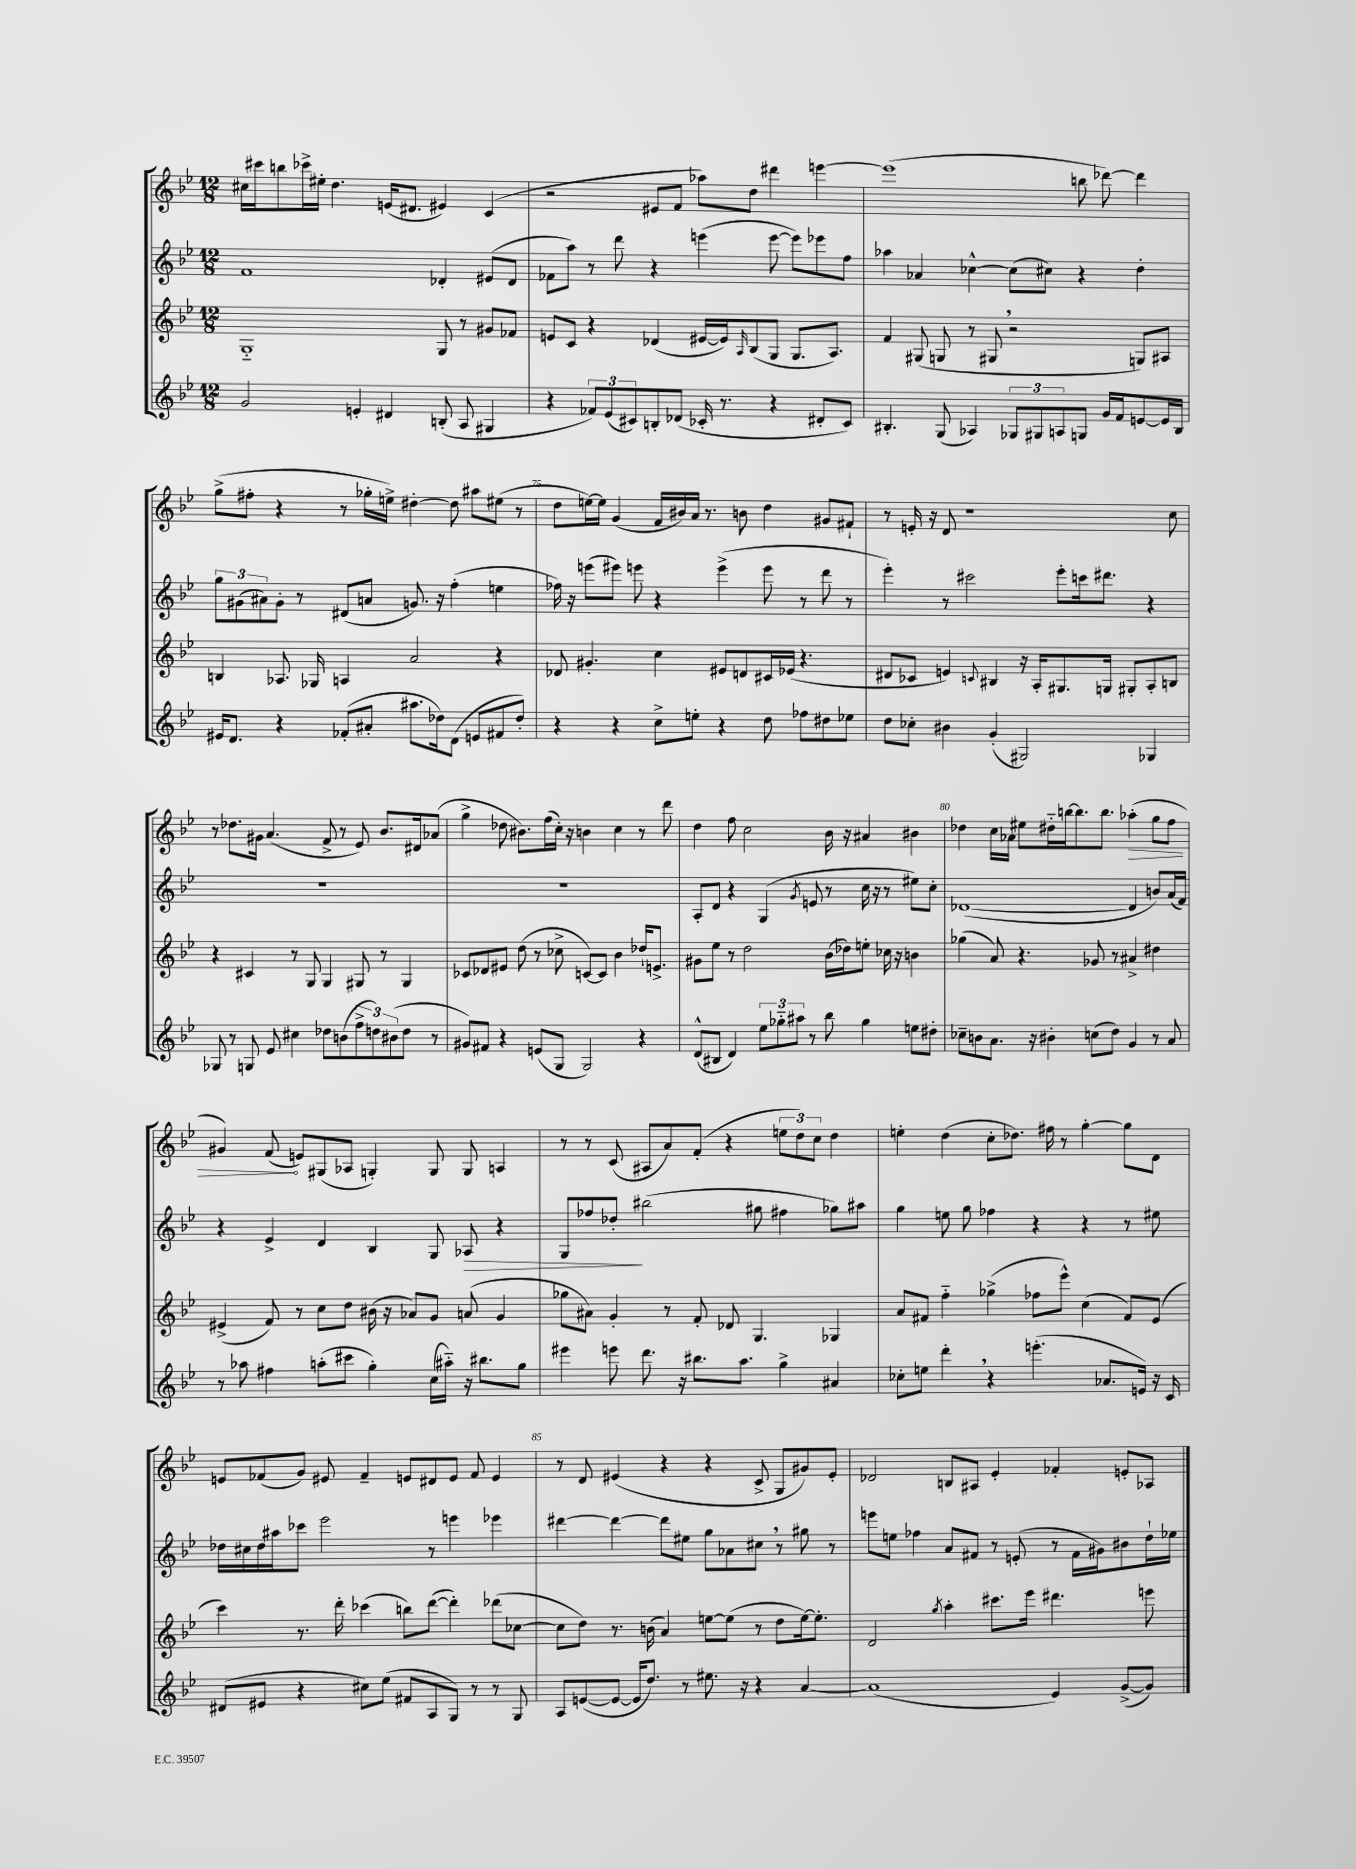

**kern	**kern	**kern	**kern
*staff4	*staff3	*staff2	*staff1
*clefG2	*clefG2	*clefG2	*clefG2
*k[b-e-]	*k[b-e-]	*k[b-e-]	*k[b-e-]
*M12/8	*M12/8	*M12/8	*M12/8
2g	1G'~	1f	16cc#
.	.	.	16ccc#
.	.	.	8bb
.	.	.	16ccc-^
.	.	.	16ee#'
.	.	.	4.dd
4e'	.	.	.
4d#	.	.	(16e
.	.	.	8.d#
(8B'	8G	4d-'	4e#)
8A	8r	.	.
4G#	8g#	(8e#	(4c
.	8f-	8d-	.
=	=	=	=
4r	8e	8f-	2r
.	8c	8aa)	.
12f-)	4r	8r	.
(12e-	.	.	.
.	.	8ddd	.
12c#)	.	.	.
8B'	(4d-	4r	8e#
(8d-	.	.	8f
16c-'	[16e#	(4eee	8aa-)
8.r	16e#])	.	.
.	16qqA	.	.
.	(8B-	.	8dd
4r	8G	[8eee	4ddd#
.	8.G	8eee])	.
8d#'	.	8eee-	[4eee
.	8.A)	.	.
8c-)	.	8ff	.
=	=	=	=
4.B#'	4f	4aa-	(1eee]
.	(8G#	4a-	.
(8G	8G	.	.
4A-)	8r	[4cc-^^	.
.	8G#	.	.
12G-	2r	(8cc-]	.
12G#	.	.	.
.	.	8cc#)	.
12A	.	.	.
8G	.	4r	8bb
16g	.	.	[8ddd-)
16f	.	.	.
[8e	8G)	4dd'	4ddd-]
16e]	8A#	.	.
16B#	.	.	.
=	=	=	=
16e#	4B	12gg	(8gg^
8.d	.	.	.
.	.	(12g#	.
.	.	.	8ff#'
.	.	12a#)	.
4r	8.A-	8g#'	4r
.	.	8r	.
.	16G-	.	.
(8f-'	4A	(8d#	8r
8a#'	.	8a	16gg-'
.	.	.	16ee^)
8.aa#	2a	8.g)	[4dd#'
16dd-)	.	16r	.
(8d	.	(4ff'	8dd#]
8e	.	.	8aa#
8f#	4r	4ee	(8ee#
8dd-')	.	.	8r
=	=	=	=
4r	8d-	16ff-)	8dd
.	.	16r	.
.	4.g#'	(8eee	[16ee)
.	.	.	16ee]
4r	.	8eee#)	(4g
.	.	8eee	.
8cc^	4cc	4r	16f
.	.	.	16b#)
8ee'	.	.	16a
.	.	.	8.r
4r	8e#	(4eee^	.
.	8d	.	8b
8dd	16c#	8eee	4dd
.	(16e-	.	.
8ff-	4.r	8r	.
8dd#	.	8ddd	8g#
8ee-	.	8r	8f#`
=	=	=	=
8dd	8d#	4eee-')	8r
8cc-'	8c-	.	16e'
.	.	.	16r
4b#	4e)	8r	8d
.	.	2ccc#	1r
.	8qqc	.	.
(4g'	4B#	.	.
2G#)	16r	.	.
.	16A'	.	.
.	8.G#	8eee-'	.
.	.	16ccc	.
.	16G	8.ddd#	.
.	8G#'	.	.
4G-	8A'	4r	.
.	8B	.	8cc
=	=	=	=
8G-	4r	1.r	8r
8r	.	.	8.dd-
8G	4c#	.	.
.	.	.	16g#
8e-	.	.	(4.a
4cc#	8r	.	.
.	8G	.	.
8dd-	4G	.	8f^
(8b	.	.	8r
12ff^	8G#	.	8e-)
12dd)	.	.	.
.	8r	.	8.b-
(12b#	.	.	.
8dd	4G#	.	.
.	.	.	16d#
8r	.	.	(8a-
=	=	=	=
8g#)	8c-	1.r	4gg^
8f#	8d-	.	.
4r	8e#	.	8dd-
.	(8dd	.	8.b#)
(8e	8r	.	.
.	.	.	(16ff
8G	8cc-^	.	16cc')
.	.	.	16r
2G)	[8c)	.	4b
.	8c]	.	.
.	4b-	.	4cc
4r	16dd-`	.	8r
.	8.e^	.	.
.	.	.	8ddd
=	=	=	=
(8d^^	8g#	8A'	4dd
8B#	8ee-	8d	.
4d)	8r	4r	8ff
.	2dd	.	2cc
12ee-	.	(4G	.
12gg-'~	.	.	.
12aa#	.	.	.
.	.	8qg	.
8r	.	8e	.
8bb-	(16b-	8r	16b-
.	16dd-)	.	16r
4gg-	8ee'	16cc	4a#
.	.	16r	.
.	16cc-	8r	.
.	16r	.	.
8ee	4b	8ee#)	4b#
8dd#'	.	8cc'	.
=	=	=	=
8cc-~	(4gg-	([1d-	4dd-
8b	.	.	.
8.a	8a)	.	16cc
.	.	.	16a-
.	4.r	.	8ee#
16r	.	.	.
4b#'	.	.	16dd#'~
.	.	.	[16bb
.	.	.	8.bb]
(8cc	8g-	.	.
.	.	.	8.bb
8dd)	8r	.	.
4g	4a#^	4d-]	(4aa-'
8r	4dd#	8b)	8gg
8a	.	(16a	8ff
.	.	16f)	.
=	=	=	=
8r	(4e#^	4r	4g#)
8aa-	.	.	.
4ff#	8f)	4e-^	(8f
.	8r	.	8e)
(8aa'	8cc	4d	(8G#
8ccc#	8dd	.	8A-
4gg')	(16b#	4B-	4G')
.	16r	.	.
.	8a-)	.	.
(16cc	8g	8G	8G
16aa#'~)	.	.	.
16r	(8a	8A-	8G
8.bb#	.	.	.
.	4g	4r	4A
8gg	.	.	.
=	=	=	=
4eee#	8gg-	8G	8r
.	8a#)	8ff-	8r
8eee	4g'	8dd-'	(8c
8.ddd	.	(2bb#	8A#
.	8r	.	8a)
16r	.	.	.
8.bb#	8f'	.	(8f'
.	8d-	.	4r
8.aa	.	.	.
.	4.G	8gg#	.
4gg^	.	4ff#	12ee
.	.	.	12dd)
.	.	.	12cc
4a#	4G-	8gg-)	4dd
.	.	8aa#	.
=	=	=	=
8cc-'	8a	4gg	4ee'
8ee	8f#	.	.
4ddd'	4ff'~	8ee	(4dd
.	.	8gg	.
4r	(4gg-^	4ff-	8cc'
.	.	.	8.dd-)
(4.eee'	8ff-	4r	.
.	.	.	16ff#
.	8eee-^^)	.	8r
.	(4cc	4r	[4gg'
8.a-	.	.	.
.	8f#)	8r	8gg]
16e)	.	.	.
16r	(8e-	8ee#	8d
16c	.	.	.
=	=	=	=
(8d#	4ccc)	16dd-	8e
.	.	16cc#	.
8e#	.	16dd-	(8f-
.	.	16aa#	.
4r	8.r	8ccc-	8g)
.	.	2eee-	8e#
.	16ddd'	.	.
8cc#)	(4ccc-	.	4f-~
(8ee-	.	.	.
8f#	8bb)	.	8e
8A	([8ddd	8r	8d#
8G)	4ddd'])	4eee	8e
8r	.	.	8f-
8r	(8ddd-	4eee-	4e
8G	[8cc-	.	.
=	=	=	=
8A	8cc-]	[4ddd#	8r
([8e	8dd)	.	8d
8e_	8.r	4ddd#_	(4e#
16e]	.	.	.
8.dd)	(16b	.	.
.	4a)	8ddd#]	4r
8r	.	8ee#	.
8.ee#	[8ee	8gg	4r
.	(8ee]	8a-	.
16r	.	.	.
4r	8r	8cc#	8c^
.	8dd	8r	8G
[4a	[16ee)	8gg#	8g#)
.	8.ee']	.	.
.	.	8r	8e#'
=	=	=	=
(1a]	2d	8eee	2d-
.	.	8ee	.
.	.	4ff-	.
.	8qgg	.	.
.	4aa'	8a	8B
.	.	8f#	8A#
.	8.ccc#	8r	4e-'
.	.	(8e'	.
.	16eee-	.	.
4e-)	4.ddd#	8r	4f-'
.	.	16f#	.
.	.	16g#)	.
([8g^	.	8b#	8e'
8g])	8eee	16dd`	8A-
.	.	16ee-	.
==	==	==	==
*-	*-	*-	*-
